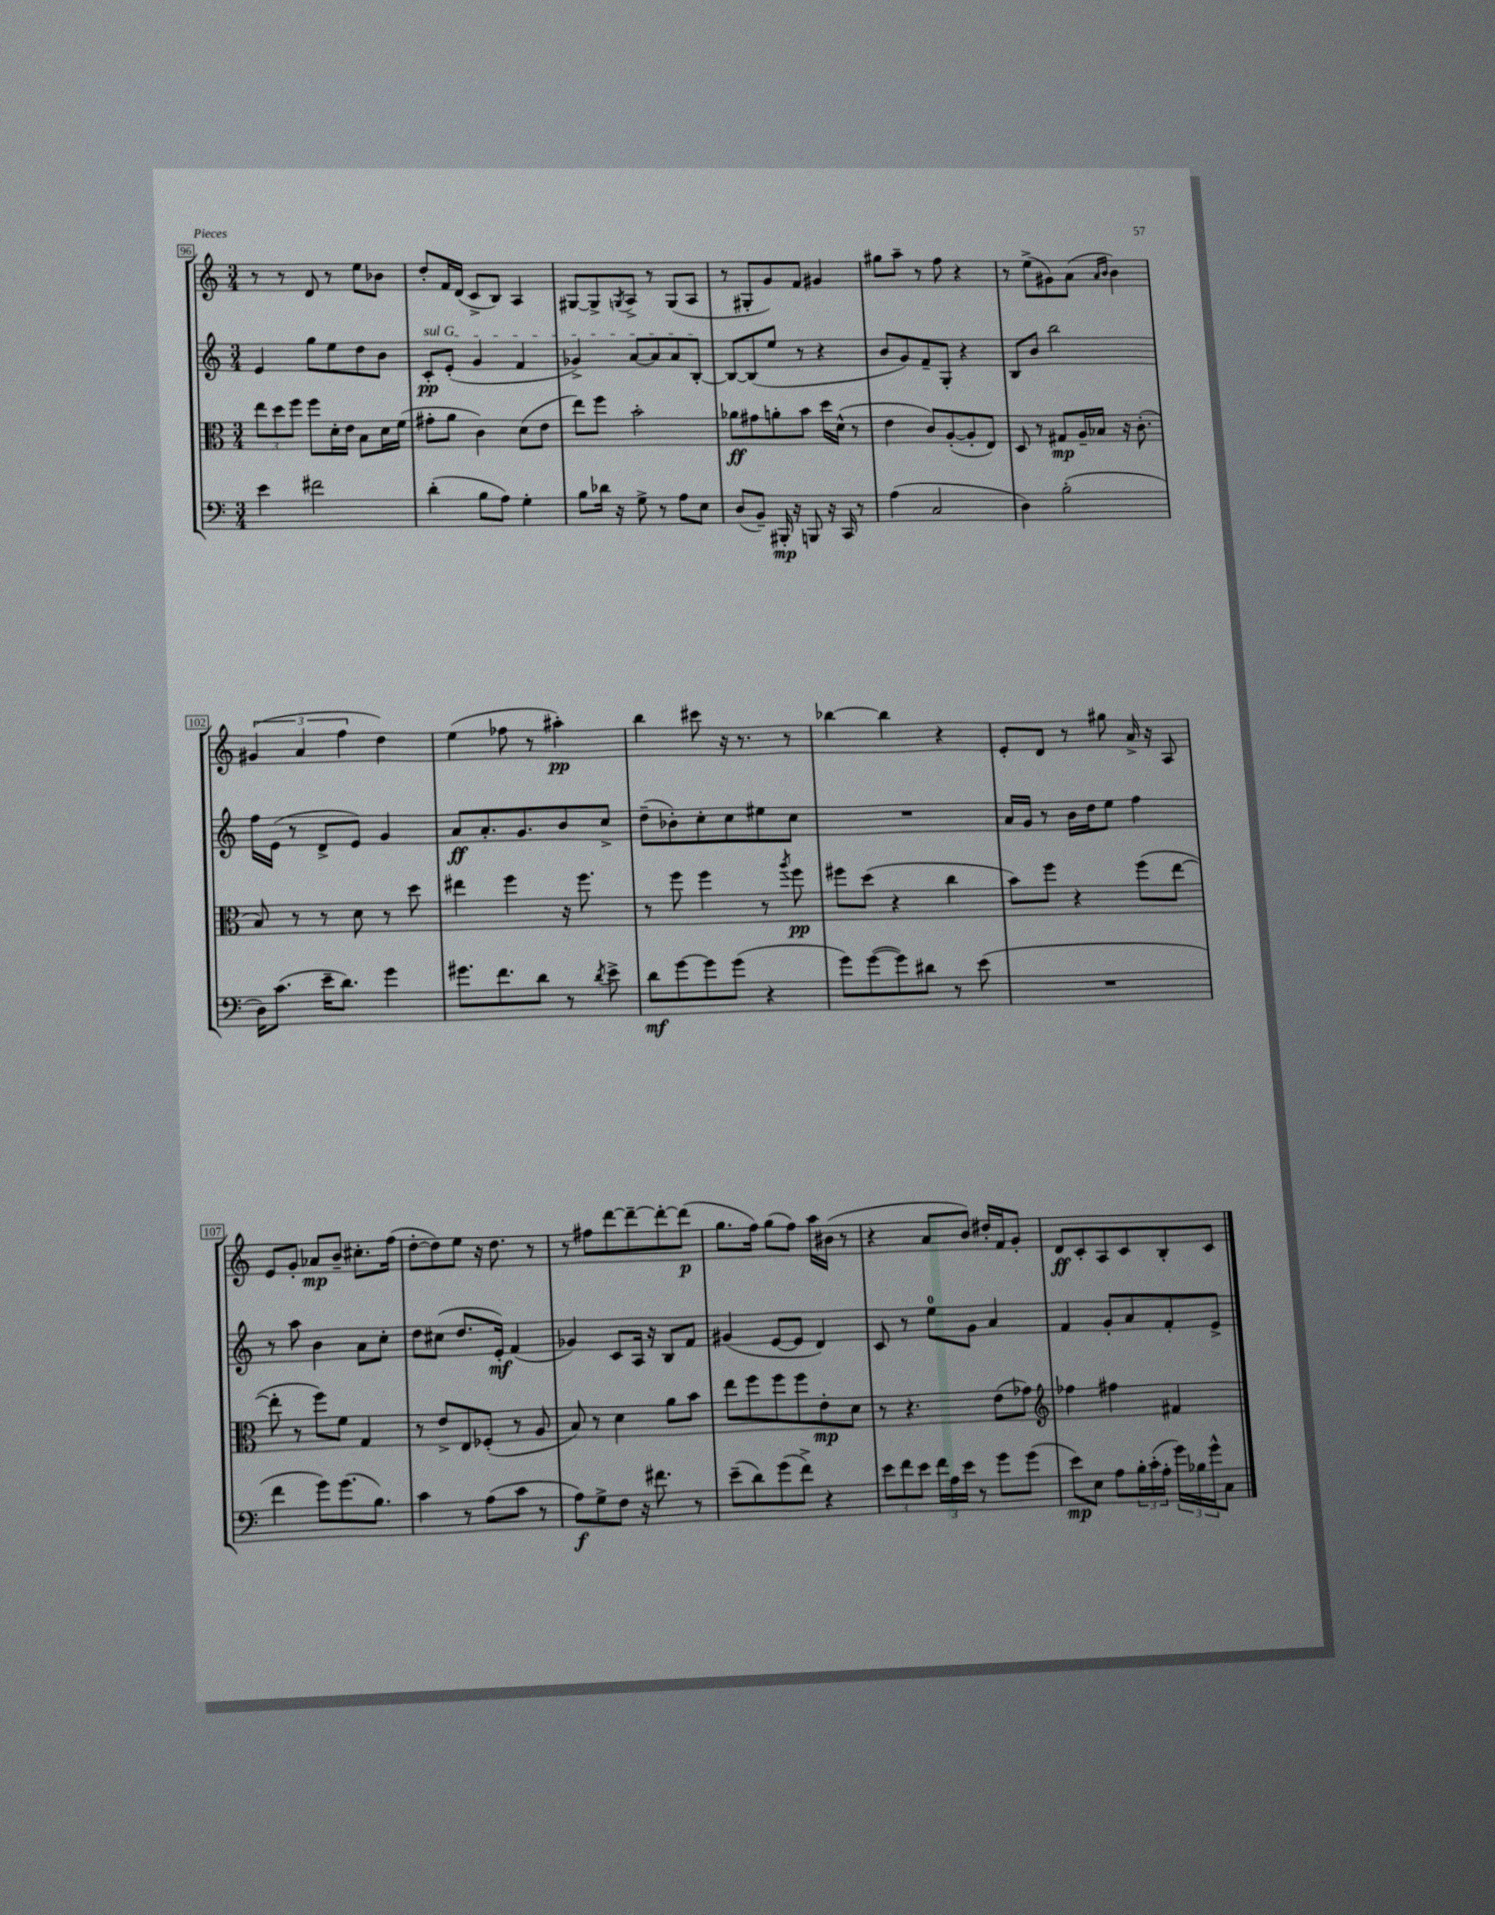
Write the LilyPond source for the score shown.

<<
\new StaffGroup <<
\new Staff = "s0" {
    \clef treble \key c \major \numericTimeSignature \time 3/4
    r8 r8 d'8 r8 e''8 bes'8 |
    d''8-. f'16 d'16( c'8-> b8) a4 |
    gis8~ gis8-> \acciaccatura { g8 } a8-> r8 g8( a8 |
    r8 gis8-. g'8) f'8 gis'4 |
    gis''8 a''8-- r8 f''8 r4 |
    r8 e''8->( gis'8) a'8( \grace { a'16 b'16 } b'4) |
    \tuplet 3/2 { gis'4( a'4 f''4 } d''4) |
    e''4( fes''8 r8 ais''4-.\pp) |
    b''4 cis'''8 r16 r8. r8 |
    bes''4~ bes''4 r4 |
    e'8-. d'8 r8 gis''8 a'16-> r16 a8 |
    e'8 g'8-. aes'8\mp b'8-- cis''8.-. f''16( |
    d''8~-. d''8) e''8 r16 d''8. r8 |
    r8 fis''8 d'''8~ d'''8~-- d'''8~-. d'''8\p( |
    g''8. f''16) g''8( f''8) a''16 bis'16( r8 |
    r4 a'8 b'8) dis''16-. f'16 g'8-. |
    d'8\ff c'8-. a8 c'8 b8-. c'8 \bar "|." |
}
\new Staff = "s1" {
    \clef treble \key c \major \numericTimeSignature \time 3/4
    e'4 g''8 e''8 d''8 b'8 |
    \once \override TextSpanner.bound-details.left.text = \markup { \italic "sul G" } c'8-.\pp\startTextSpan e'8-.( g'4 f'4 |
    ges'4->) a'8~ a'8 a'8 b8~-.\stopTextSpan |
    b8~ b8( e''8 r8 r4 |
    b'8 g'8) f'8-- g8-. r4 |
    b8 b'8 b''2 |
    f''16 e'16( r8 d'8-> e'8) g'4 |
    a'8\ff a'8.-. g'8. b'8 c''8-> |
    d''8--( bes'8-.) c''8-. c''8 eis''8 c''8 |
    R2. |
    a'16 g'16 r8 b'16 d''16 e''8 f''4 |
    r8 a''8 b'4 a'8 c''8-. |
    d''8 cis''8( d''8. e'16-.\mf) f'4( |
    ges'4) c'8 a16 r16 b8 f'8 |
    gis'4( e'8~ e'8 d'4) |
    c'8 r8 e''8-0 g'8 a'4 |
    f'4 g'8-. a'8 f'8-. e'8-> \bar "|." |
}
\new Staff = "s2" {
    \clef alto \key c \major \numericTimeSignature \time 3/4
    \tuplet 3/2 { e''8 d''8 f''8 } f''8 d'16-. e'16 b8 d'16 f'16( |
    gis'8-. a'8 c'4) d'8( e'8 |
    e''8) f''8 b'2-. |
    aes'8\ff gis'8 a'8-. b'8 d''16 d'16-^( r8 |
    e'4 c'8) a8~-.( a8-. e8) |
    d8 r8 gis8\mp a16-- bes16 r16 c'8.-.( |
    b8) r8 r8 d'8 r8 d''8 |
    eis''4 f''4 r16 f''8. |
    r8 f''8 f''4 r8 \acciaccatura { a''8 } f''8\pp |
    fis''8 d''8( r4 c''4 |
    b'8) f''8 r4 f''8( e''8~ |
    e''8-. r8 f''8) f'8 g4 |
    r8 e'8-> e8 fes8-.( r8 a8 |
    b8) r8 d'4 a'8 b'8 |
    e''8 f''8 f''8 f''8 e'8-.\mp d'8 |
    r8 r4. e'8( ges'8) |
    \clef treble fes''4 fis''4 fis'4 \bar "|." |
}
\new Staff = "s3" {
    \clef bass \key c \major \numericTimeSignature \time 3/4
    e'4 fis'2 |
    d'4-.( b8 a8) g4-. |
    b8 des'16 r16 g8-> r8 a8 e8 |
    d8( b,8--) bis,,16-.\mp r16 b,,8 r16 c,16 r8 |
    a4( c2 |
    d4) b2-.( |
    d16) c'8.( e'16-- d'8.) g'4 |
    gis'8. f'8. d'8 r8 \acciaccatura { d'8 } e'8-> |
    d'8\mf g'8~ g'8 g'8( r4 |
    g'8) g'8~( g'8) dis'8 r8 e'8( |
    R2. |
    f'4 g'8) g'8.( b8.) |
    c'4 r8 a8( c'8 r8 |
    a8\f) g8-> f8 r16 fis'8. r8 |
    e'8--( d'8) g'8( f'8->) r4 |
    \tuplet 3/2 { e'8 f'8 e'8 } \tuplet 3/2 { f'16 a16 e'16 } r8 g'8 g'8( |
    e'8\mp) e8 a8 \tuplet 3/2 { b16-. c'16-.( a16-. } \tuplet 3/2 { g'16) bes16 g'16-^ } c8 \bar "|." |
}
>>
>>
\layout { \context { \Score currentBarNumber = #96 \override BarNumber.stencil = #(make-stencil-boxer 0.1 0.3 ly:text-interface::print) } }
